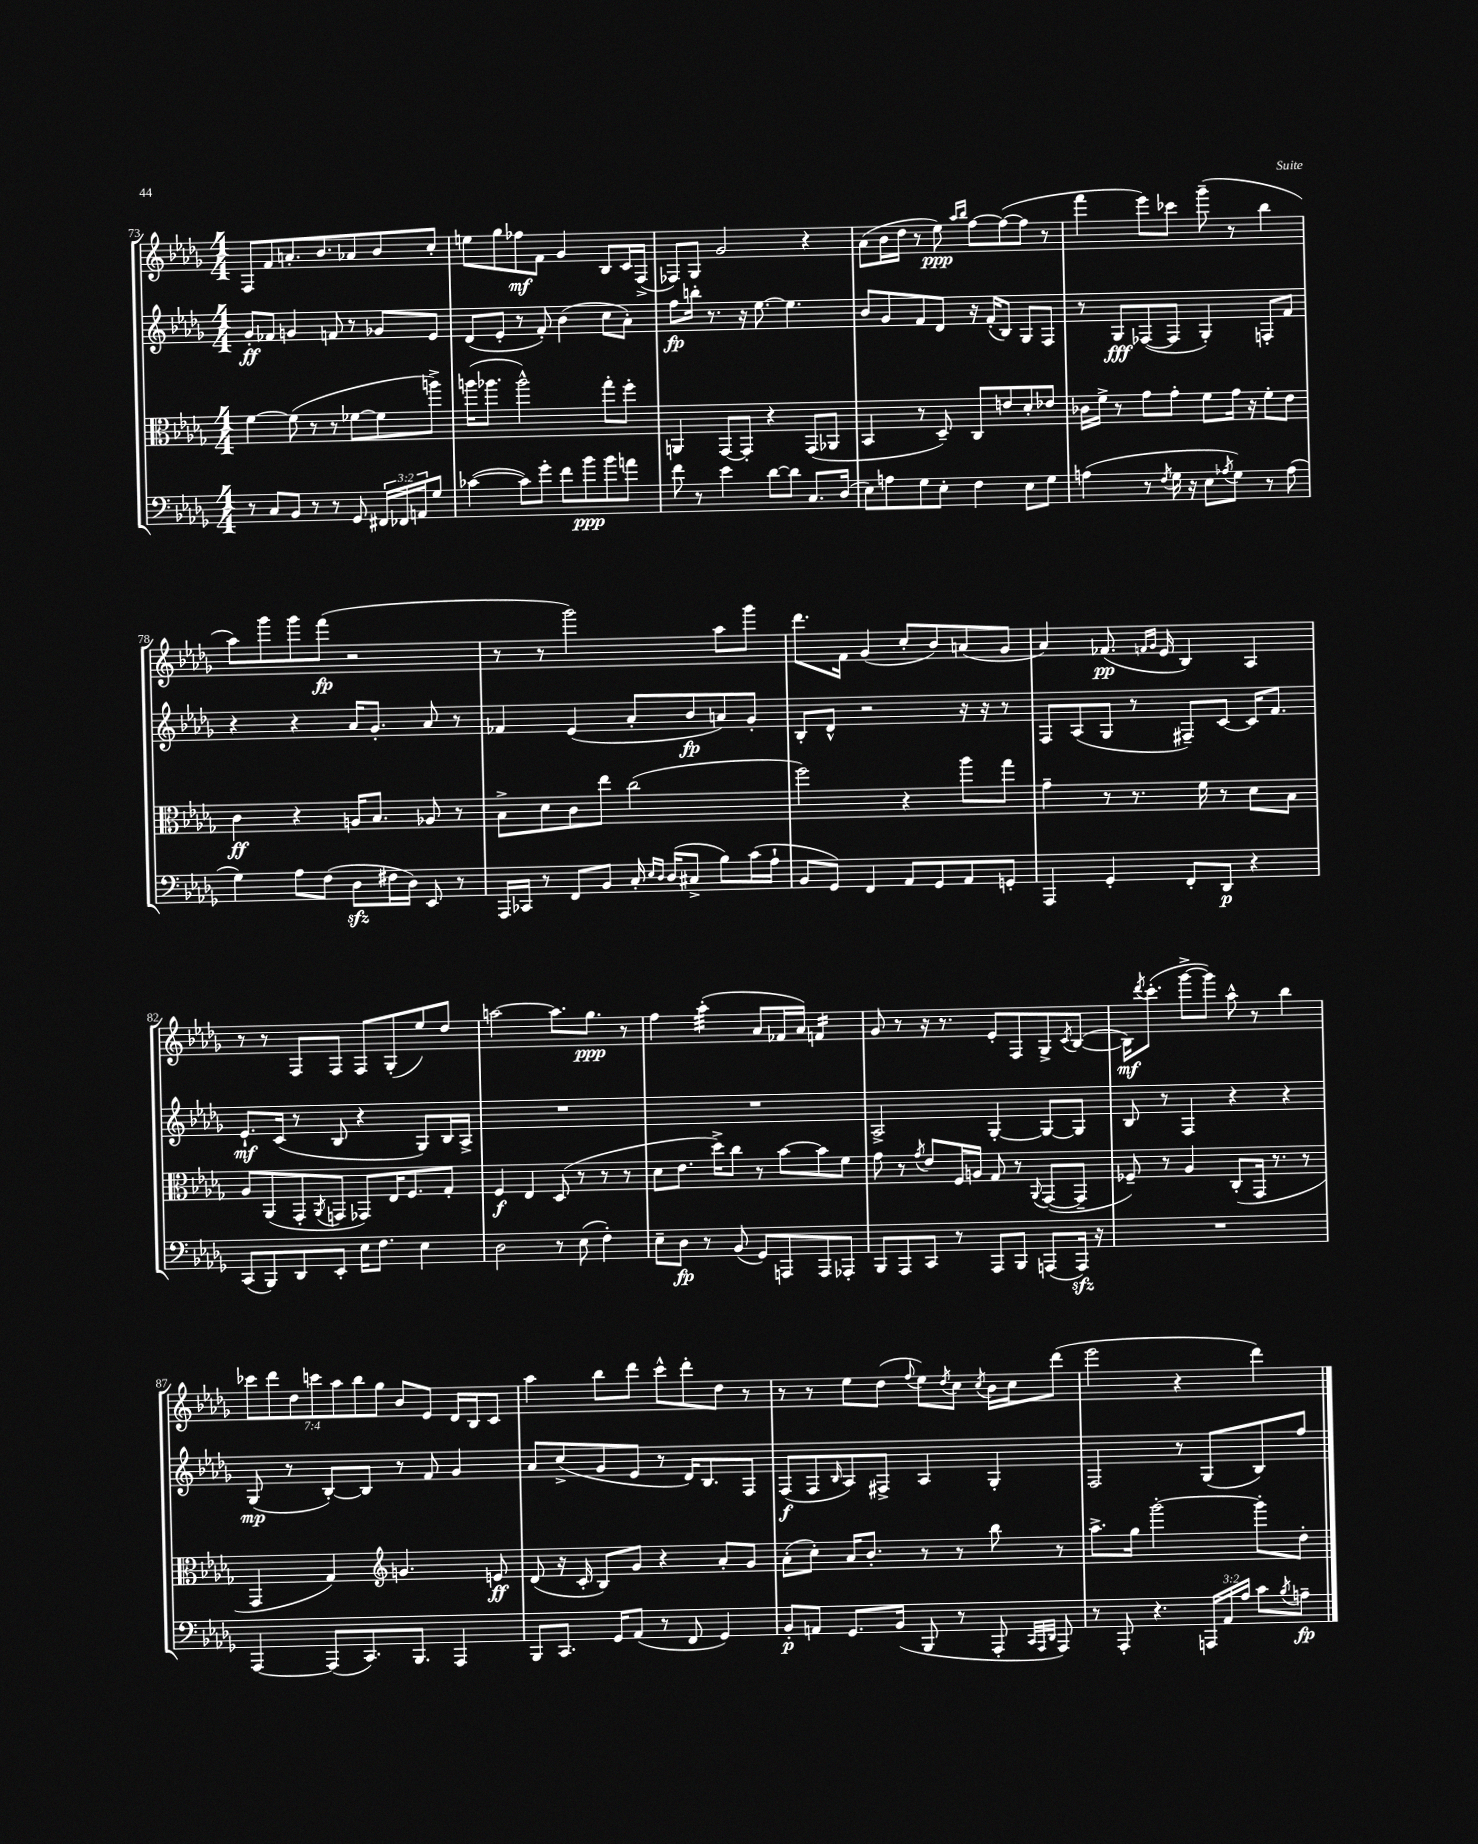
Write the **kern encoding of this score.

**kern	**kern	**kern	**kern
*staff4	*staff3	*staff2	*staff1
*clefF4	*clefC3	*clefG2	*clefG2
*k[b-e-a-d-g-]	*k[b-e-a-d-g-]	*k[b-e-a-d-g-]	*k[b-e-a-d-g-]
*M4/4	*M4/4	*M4/4	*M4/4
8r	[4f	8g-'	8F
8C	.	8f-	8f
8BB-	(8f]	4g	8.a'
8r	8r	.	.
.	.	.	8.b-
8r	8r	8f	.
8GG-	[8f-	8r	8a-
24FF#	8f-]	8g-	8b-
24FF-	.	.	.
24AA	.	.	.
8G-	8aa^)	8e-	8cc'
=	=	=	=
([4c-	(16aa	(8d-	8ee
.	8.aa-	.	.
.	.	8e-'	8gg-
8c-])	2aa-^^)	8r	8ff-
8g-'	.	8f')	8f
8f	.	(4b-	4g-
8b-	.	.	.
8b-	8gg-'	8cc	8B-
8a	8ff'	8a-')	16c
.	.	.	(16F^
=	=	=	=
8f	4AA	8ff	8F-)
8r	.	16bb'	8G-
.	.	8.r	.
4e-	[8GG-	.	2g-
.	8GG-']	16r	.
.	.	[8.ee-	.
[8d-	4r	.	.
8d-]	.	4.ee-]	.
8.C	(8GG-	.	4r
.	8AA-	.	.
(16D-	.	.	.
=	=	=	=
8E-)	4BB-	8b-	(8a-
8A	.	8g-	16b-
.	.	.	16dd-
8G-	8r	8f	8r
8E-'	8D-~)	8d-	8ee-)
.	.	.	16qqaa-
.	.	.	16qqbb-
4F	8C	16r	[8ff
.	.	(16f'	.
.	8e	8B-)	(8ff_
8E-	8d-'	8G-	8ff]
8G-	8e-	8F	8r
=	=	=	=
(4A	16c-	8r	4fff
.	16f^	.	.
.	8r	8G-	.
8r	8g-	([8F-	8eee-)
8qF	.	.	.
16G-	8g-'	8F-]	8ccc-
16r	.	.	.
8E-	8f	4G-')	(8ggg-~
8qA-	.	.	.
8G-)	16g-	.	8r
.	16r	.	.
8r	8f'	8F'	4bb-
(8A-	8e-	8f	.
=	=	=	=
4G-)	4c	4r	8aa-)
.	.	.	8ggg-
8A-	4r	4r	8ggg-
(8F	.	.	(8fff
8D-	16A	16a-	2r
.	8.B-	8.g-'	.
16F#	.	.	.
16D-)	.	.	.
8EE-	8A-	8a-	.
8r	8r	8r	.
=	=	=	=
16AAA-	8B-^	4f-	8r
16CC-	.	.	.
8r	8d-	.	8r
8FF	8c	(4e-	2ggg-)
8BB-	8ee-	.	.
16C'	(2cc	8a-'	.
16qqE-	.	.	.
16qqD-	.	.	.
(16D-	.	.	.
8C#^	.	8b-	.
8B-)	.	8a)	8aa-
(16c	.	8g-'	8ggg-
16A-`	.	.	.
=	=	=	=
8BB-	2ff)	8B-'	8.ddd-
8GG-)	.	8d-^^	.
.	.	.	16f
4FF	.	2r	(4g-
8AA-	4r	.	8cc'
8GG-	.	.	8b-)
8AA-	8aa-	16r	(8a
.	.	16r	.
8GG'	8gg-	8r	8g-
=	=	=	=
4AAA-	4g-~	8F	4a-)
.	.	(8A-	.
4GG-'	8r	8G-	(8.f-
.	8.r	8r	.
.	.	.	16qqf
.	.	.	16qqg-
.	.	.	16e-
8FF'	.	8F#~)	4B-)
.	16f	.	.
8DD-	8r	[8c	.
4r	8d-	16c]	4A-
.	.	8.f	.
.	8B-	.	.
=	=	=	=
(8CC	8A-	8.e-`	8r
8BBB-)	(8AA-	.	8r
.	.	(16c	.
8DD-	8GG-'	8r	8F
.	8qAA-	.	.
8EE-'	8GG	8B-	8F
16E-	8GG-)	4r	8F
8.F	.	.	.
.	16E-	.	(8G-'
.	8.F	.	.
4E-	.	8G-)	8ee-)
.	8G-'	16B-	8dd-
.	.	16A-^	.
=	=	=	=
2D-	4F	1r	[2aa
.	4E-	.	.
8r	(8D-	.	8.aa]
(8E-	8r	.	.
.	.	.	8.gg-
4F')	8r	.	.
.	8r	.	8r
=	=	=	=
8E-~	8d-	1r	4ff
8D-	8.e-	.	.
8r	.	.	(4aa-'
.	16dd-^)	.	.
(8BB-	8cc	.	.
8GG-)	8r	.	8a-
8AAA	[8b-	.	16f-
.	.	.	16a-)
8AAA	8b-]	.	4f
8AAA-'	8f	.	.
=	=	=	=
8BBB-	8g-	2A-^	8g-
8AAA-	8r	.	8r
.	8qg-	.	.
8CC	8e-	.	16r
.	.	.	8.r
8r	16F	.	.
.	16A	.	.
8AAA-	8G-	[4G-'	8e-'
8BBB-	8r	.	8F
.	8qqAA-	.	.
(8AAA	([8GG-	8G-_	8G-^
.	.	.	8qc
16AAA)	8GG-~]	8G-]	([8B-
16r	.	.	.
=	=	=	=
1r	8F-~)	8B-	16B-])
.	.	.	8qddd-
.	.	.	(8.ccc'
.	8r	8r	.
.	4A-	4F	[8ggg-^
.	.	.	8ggg-])
.	(8C'	4r	8aa-^^
.	16GG-	.	8r
.	8.r	.	.
.	.	4r	4bb-
.	8r	.	.
=	=	=	=
[4AAA-	4GG-	(8G-	14ccc-
.	.	.	14ddd-
.	.	8r	.
.	.	.	14dd-
.	.	.	14ccc
(8AAA-]	4G-)	[8B-')	.
.	.	.	14aa-
.	.	.	14bb-
8.CC)	.	8B-]	.
.	.	.	14gg-
*	*clefG2	*	*
.	4.g	8r	8b-
8.BBB-	.	.	.
.	.	8f	8e-
4AAA-	.	4g-	16d-
.	.	.	16B-
.	8e	.	8c
=	=	=	=
8BBB-	(8d-	8a-	4aa-
8.CC	16r	(8cc^	.
.	16c'	.	.
.	8B-)	8g-	8bb-
16GG-	.	.	.
(8AA-	8g-	8e-	8ddd-
8r	4r	8r	8ccc^^
8FF	.	16d-)	8ddd-'
.	.	8.B-	.
4GG-)	8a-'	.	8dd-
.	8g-	8F	8r
=	=	=	=
8BB-'	(8a-'	(8F	8r
8AA	8cc')	8F	8r
.	.	16qqB-	.
8.GG-	16a-	8A-)	8ee-
.	8.b-'	.	.
.	.	8F#^	(8dd-
(16BB-	.	.	.
.	.	.	8qqff
8BBB-	8r	4A-	8ee-)
.	.	.	8qdd-
8r	8r	.	8cc
.	.	.	8qcc
8AAA-'	8bb-	4G-'	16b-
.	.	.	16cc
32qqCC	.	.	.
32qqAAA-	.	.	.
32qqDD-	.	.	.
8AAA-)	8r	.	(8ddd-
=	=	=	=
8r	8.aa-^	2F	2eee-
8AAA-'	.	.	.
.	16gg-	.	.
4.r	[2ggg-'	.	.
.	.	8r	4r
24AAA	.	(8G-	.
24AA-	.	.	.
24A-	.	.	.
8c	8ggg-']	8B-)	4ddd-)
8qB-	.	.	.
8A~	8dd-'	8ff	.
==	==	==	==
*-	*-	*-	*-
